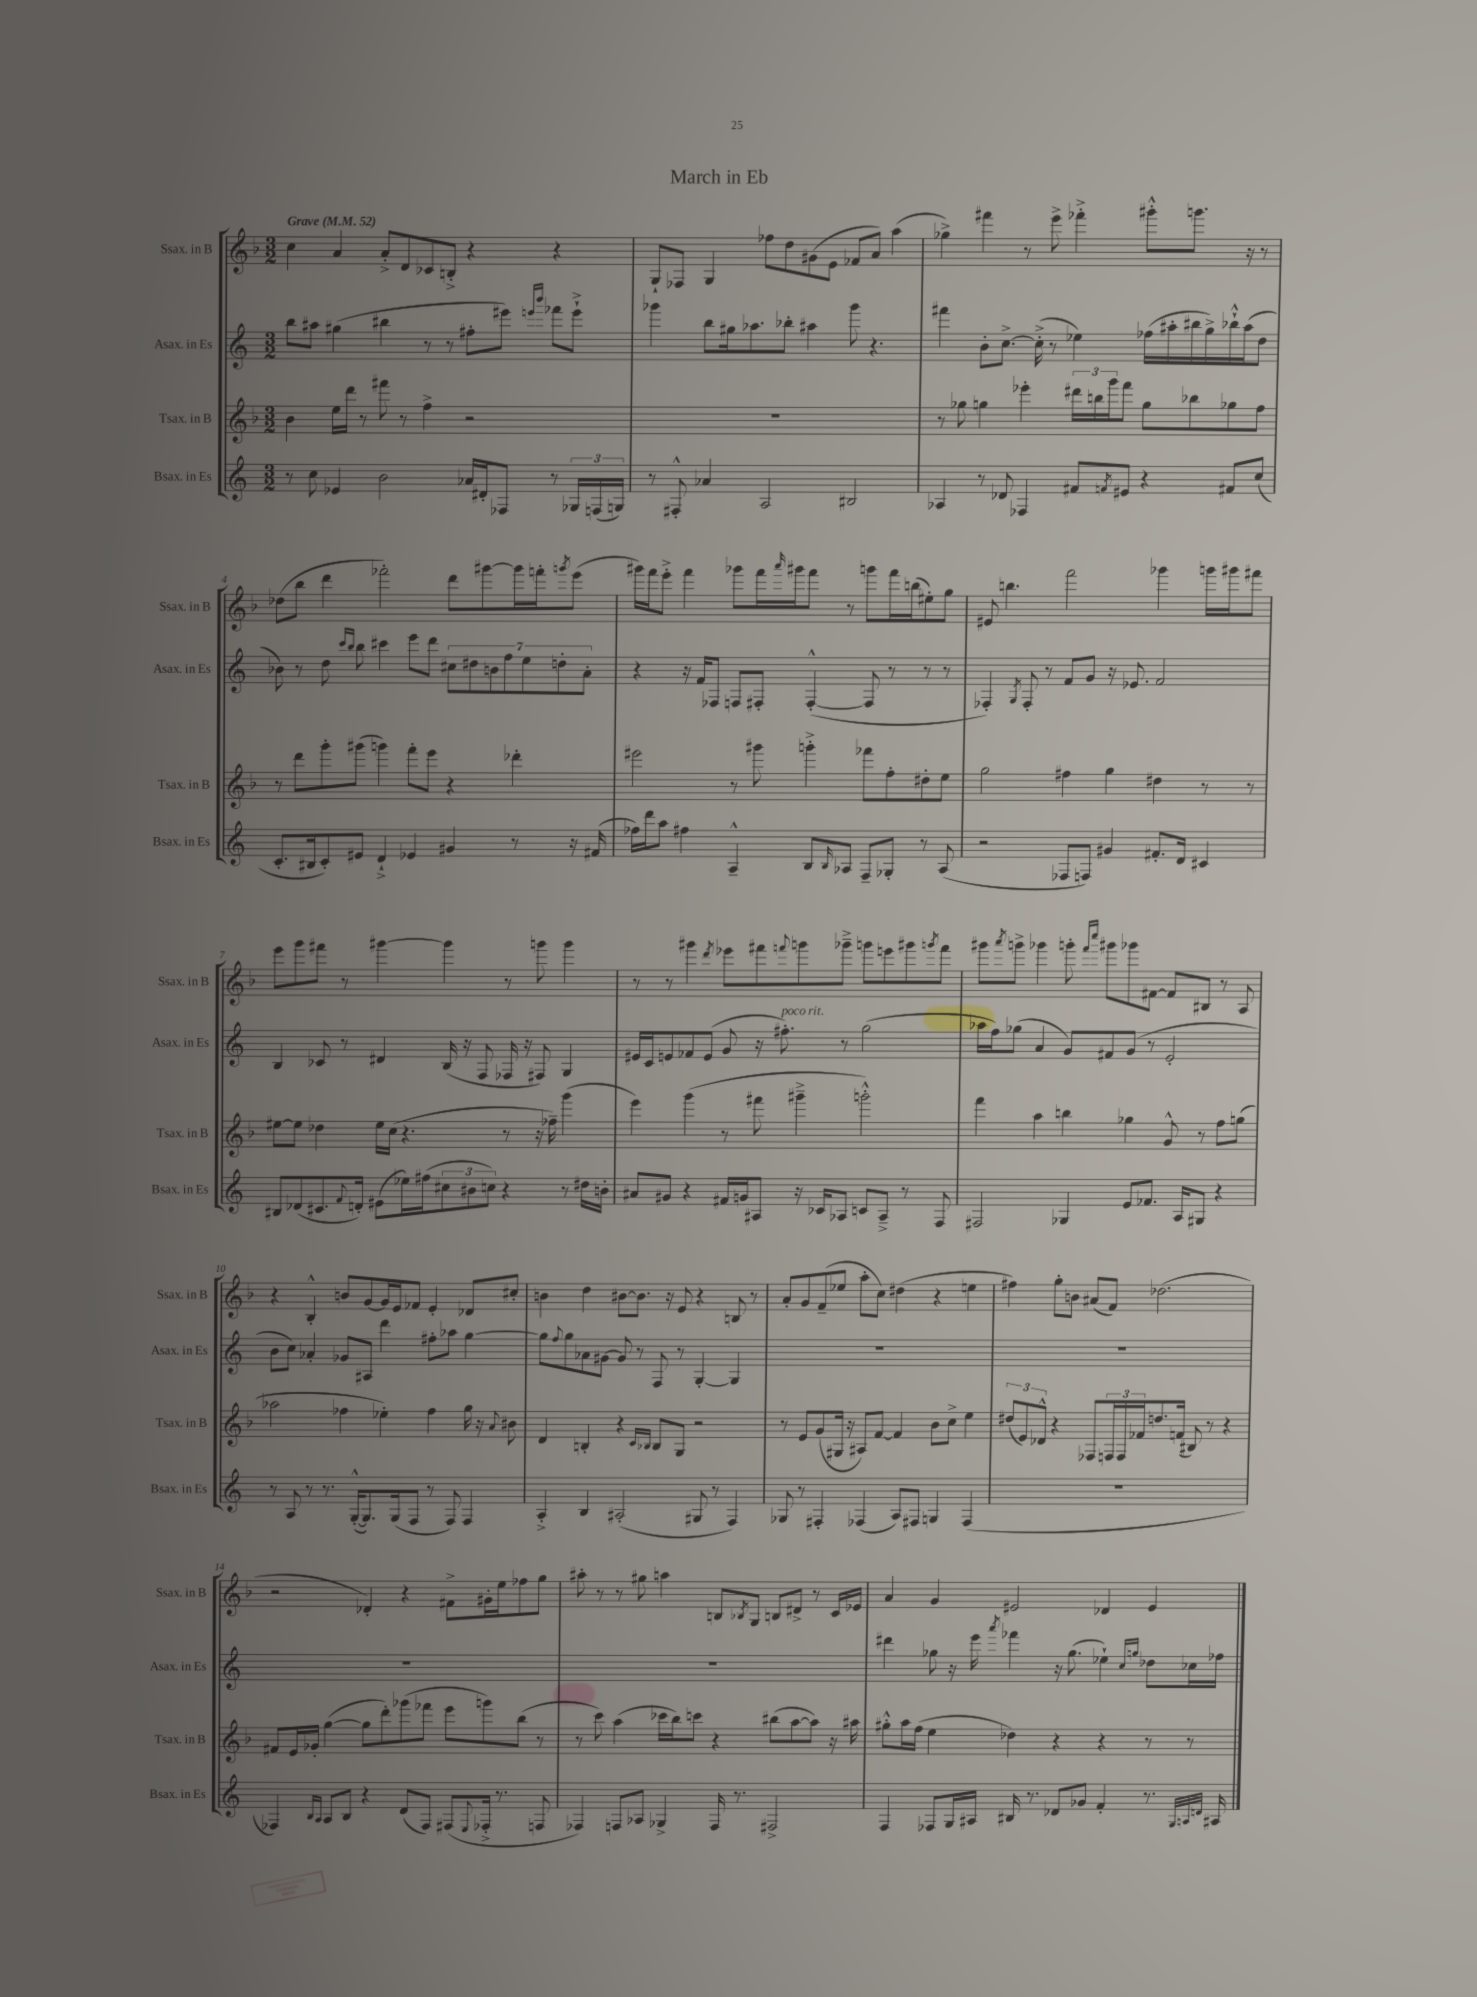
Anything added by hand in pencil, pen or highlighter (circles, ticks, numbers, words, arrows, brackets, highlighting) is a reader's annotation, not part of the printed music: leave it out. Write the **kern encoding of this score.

**kern	**kern	**kern	**kern
*part4	*part3	*part2	*part1
*staff4	*staff3	*staff2	*staff1
*I"Bsax. in Es	*I"Tsax. in B	*I"Asax. in Es	*I"Ssax. in B
*I'Bsax. in Es	*I'Tsax. in B	*I'Asax. in Es	*I'Ssax. in B
*clefG2	*clefG2	*clefG2	*clefG2
*k[]	*k[b-]	*k[]	*k[b-]
*M3/2	*M3/2	*M3/2	*M3/2
*MM52	*MM52	*MM52	*MM52
=1	=1	=1	=1
!	!	!	!LO:TX:a:B:t=Grave
8r	4b-\	8bb\L	4cc\
8cc\	.	8aa#X\J	.
4e-X/	16ee\LL	(4gg#X\	4a/
.	16ddd\JJ	.	.
.	8r	.	.
2b\	8fff#X\	4bb#X\	8a'^/L
.	8r	.	8d/
.	4ff^\	8r	8c-X/
.	.	8r	8Bn'^/J
16a-X/LL	2r	8ff#X'\L	4r
16d#X'/J	.	.	.
8F-X/J	.	8eee#X\J)	.
.	.	16qqeeen/LL	.
.	.	16qqbbb/JJ	.
8r	.	8fff-X\L	4r
24G-X/LL	.	8eee`^\J	.
(24Fn/	.	.	.
24Gn/JJ)	.	.	.
=2	=2	=2	=2
8r	1.r	4ggg-X\	8G`/L
8F#X'^^/	.	.	8F-X/J
4a-X/	.	8bb\L	4G/
.	.	16gg#X\k	.
.	.	8.aa-X\	.
2A/	.	.	8ff-X\L
.	.	8bb-X'\J	8dd\
.	.	4aa#X\	(8g#X\
.	.	.	8e\J
2B#X/	.	8ggg-\	8f-X/L
.	.	4.r	8a/J)
.	.	.	(4aa\
=3	=3	=3	=3
4A-X/	8r	4fff#X\	4gg-X^\)
.	8gg-X\	.	.
8r	4ggn\	8b'\L	4fff#X\
8d-X/	.	[8.cc^\J	.
4F-X/	4eee-X'\	.	8r
.	.	(16cc'^\]	.
.	.	8r	8eee^\
8f#X/L	24ddd#X\LL	4ee-X\)	4fff-X'^\
.	24bbn\	.	.
.	24ggg\J	.	.
8qfn/	.	.	.
8e#X/J	8fff\J	.	.
4r	8gg\L	(16ff-X\LL	8ggg#X'^^\L
.	.	16aa#X'\	.
.	8bb-X\	16bb#X\	8.gggn\J
.	.	16gg^\)	.
8f#X/L	8gg-X\	16bb-X`^^\	.
.	.	(16aa#\J	16r
(8cc/J	8ff\J	8dd\J	8r
!!LO:LB:g=z
=4	=4	=4	=4
8.c'/L	8r	8b-X\)	(8dd-X\L
.	8ddd\L	8r	8bb-\J
16B#X/k	.	.	.
8c'/)	8ggg'\	8dd\	4ddd\
.	.	16qqccc/LL	.
.	.	16qqbb/JJ	.
8e#X/J	(8ggg#X\J	8bb\	.
4d`^/	4gggn\)	4ccc#X\	2fff-X'\)
4e-X/	8fff'\L	8eee\L	.
.	8eee\J	8ddd\J	.
4g#X/	4r	14cc#X\L	8ddd\L
.	.	14dd#X\	.
.	.	.	[8ggg#X\
.	.	14bn\	.
.	.	14ff\	.
8r	4ddd-X'\	.	16ggg#\L]
.	.	14ee\	.
.	.	.	16fffn'\J
.	.	14ddn'\	.
.	.	.	8qgggn/
16r	.	.	(8eee\J
.	.	14a'\J	.
(16f#X/	.	.	.
=5	=5	=5	=5
16ff-X\LL)	2eee#X\	4r	16ggg#X\LL)
16ddd\J	.	.	16fff\J
8aa\J	.	.	8eee'^\J
4ff#X\	.	16r	4fff\
.	.	16f/KL	.
.	.	8F-X/J	.
4A~^^/	8r	8Fn/L	8ggg-X\L
.	8ggg#X\	8F#X'/J	16fff\L
.	.	.	16qqaaa/
.	.	.	16ggg#X\J
8B/L	4gggn'^\	([4F#'^^/	8fff\J
16qqB/	.	.	.
8A-X/J	.	.	8r
8F~/L	8fff-X\L	8F#/]	8gggn\L
8G-X'/J	8ff'\	8r	16fff\L
.	.	.	(16bbn\J
8r	8dd#X'\	8r	8ee#X'\)
(8A-/	8ee\J	8r	8gg\J
=6	=6	=6	=6
2r	2gg\	4F-X'/)	8e#X/
.	.	.	4.bbn\
.	.	8qG/	.
.	.	8F-'/	.
.	.	8r	.
8F-X/L	4ff#X\	8f/L	2fff\
8Fn/J)	.	8g/J	.
4g#X/	4gg\	16r	.
.	.	8.e-X/	.
8.f#X'/L	4dd#X\	2f/	4ggg-X\
16d/Jk	.	.	.
4c#X/	8r	.	16gggn\LL
.	.	.	16ggg#X\J
.	8r	.	8fff#X\J
!!LO:LB:g=z
=7	=7	=7	=7
8B#X/L	[8ee#X\L	4B/	8eee\L
(8d-X/	8ee#\J]	.	8ggg\
8.c#X/	4dd-X\	8c-X/	8fff#X\J
.	.	8r	8r
8qqf/	.	.	.
16dn'/Jk)	.	.	.
(8e#X\L	16ee#\LL	4d#X/	[4ggg#X\
.	(16cc\JJ	.	.
16ee-X\L)	4.r	.	.
(16ff#X\J	.	.	.
12cc#X\	.	(16B/	4ggg#\]
.	.	16r	.
12b#X\	.	.	.
.	.	8F/	.
12ccn\J)	.	.	.
4r	8r	16F-X/	8r
.	.	16r	.
.	16r	8F#X/)	8gggn\
.	16ff-X~\)	.	.
8r	(4ggg\	4G/	4ggg\
16dd#X\LL	.	.	.
16bn'\JJ	.	.	.
=8	=8	=8	=8
8a#X/L	4eee\)	16e#X/LL	8r
.	.	16c/J	.
8g#X/J	.	8en/	8r
4r	(4ggg\	8f-X/	4ggg#X\
.	.	(8e/J	.
.	.	.	8qddd/
16f#X/LL	8r	8g/	8eee-X\L
16gn/J	.	.	.
8A#X/J	8fff#X\	16r	8fff#X\
!	!	!LO:TX:a:i:t=poco rit.	!
.	.	8.ff#X'\)	.
.	.	.	8qqfffn/
16r	4ggg#X~^\	.	8gggn\
16c-X/KL	.	.	.
8A-X/J	.	8r	8ggg-X~^\J
8cn/L	2gggn'^^\)	(2gg\	8gggn\L
8A-~^/J	.	.	8eeen\
8r	.	.	8ggg#X\
.	.	.	8qgggn/
8F/	.	.	8fff\J
=9	=9	=9	=9
2F#X/	4fff\	16aa-X\LL	8ggg#X\L
.	.	16ff\J)	.
.	.	.	8qaaa/
.	.	(8gg-X\J	8gggn^\J
.	4aa\	4a/	4ggg-X\
4G-X/	4bbn\	8g/L)	8gggn'\
.	.	.	16qqfff/LL
.	.	.	16qqcccc/JJ
.	.	8f#X/	8ggg#X\L
8e/L	4gg-X\	(8g/J	8ggg-X\
8.f-X/J	.	8r	[8f#X\J
.	8g^^/	2e'/	8f#/L]
16A/KL	.	.	.
8G#X/J	8r	.	8B#X/J
4r	8ff\L	.	8r
.	(8ggn\J	.	8A/
!!LO:LB:g=z
=10	=10	=10	=10
8r	2aa-X\	8b\L	4r
8A/	.	8cc\J)	.
8r	.	4a-X'/	4B-'^^/
8.r	.	.	.
.	4ff-X\	8g-X/L	8bn/L
([16G'^^/KL	.	.	.
8.G/])	.	8A#X/J	[8g/
.	4ee-X'\)	4ddd\	16g/L]
(16G/k	.	.	16e/J
8F/J	.	.	8f-X/J
8r	4ff-\	8ff#X'\L	4e'/
8F/)	.	8aa-X\J	.
4F/	16gg\	[4gg\	8d-X/L
.	16r	.	.
.	8qqa/	.	.
.	8b#X\	.	8cc#X'/J
=11	=11	=11	=11
4A'^/	4d/	8gg\L]	4bn\
.	.	8qqff/	.
.	.	8gg\	.
4B/	4Bn'/	8a-X\	4dd\
.	.	[8g#X\J	.
(2A#X'/	4r	8g#/]	[8b#X\L
.	.	8r	8.b#\J]
.	16qqc/LL	.	.
.	16qqB-X/JJ	.	.
.	8B-/L	8F/	.
.	.	.	16r
.	8G/J	8r	8e/
8G#X/	2r	[4G'/	4r
8r	.	.	.
4F/)	.	4G/]	8Bn/
.	.	.	8r
=12	=12	=12	=12
8G-X/	8r	1.r	8a'/L
8r	8e/L	.	8g/
4F#X'/	(8g/	.	(8f~/
.	16G#X/Jk	.	8ee-X/J
.	16r	.	.
(4F-X/	8A#X/L)	.	8aa'\L
.	[8f/J	.	8cc\J)
8A/L)	4f/]	.	(4dd#X\
8F#X/J	.	.	.
4Gn/	8b-\L	.	4r
.	8cc^\J	.	.
(4F#/	4ee\	.	4een\
=13	=13	=13	=13
1.r	(12dd#X/L	1.r	4ff#X\)
.	12e/)	.	.
.	12d-X^^/J	.	.
.	4r	.	8gg'\L
.	.	.	8bn\J
.	8F-X/L	.	(8a#X/L
.	24Fn/L	.	8f/J)
.	24F/	.	.
.	24f-X/J	.	.
.	8.ddn/	.	(2.dd-X\
.	(16fn/Jk	.	.
.	8B#X/)	.	.
.	8r	.	.
.	4r	.	.
!!LO:LB:g=z
=14	=14	=14	=14
4F-X/)	8f#X/L	1.r	2r
.	16e/L	.	.
.	16g-X'/JJ	.	.
16qqB/LL	.	.	.
16qqA/JJ	.	.	.
8A/L	([4gg\	.	.
8B/J	.	.	.
4r	8gg\L]	.	4d-X'/)
.	8ddd'\)	.	.
(8d/L	(8ggg-X\	.	4r
8F-/J)	8fff-X\J	.	.
(8F#X/L	8eee\L	.	8f#X^\L
8qqE/	.	.	.
16F-X'^/Jk	8gggn\)	.	16g#X'\L
8.r	.	.	16ee\J
.	(8bb-\J	.	8ff-X\
8Fn/	8r	.	8gg\J
=15	=15	=15	=15
4F-X/)	8r	1.r	8aa#X'\
.	8ccc\)	.	8r
8Fn/L	(4aa\	.	8r
8A-X/J	.	.	8gg#X\
4G-X^/	16ccc-X\LL	.	4aan\
.	16bb-\J)	.	.
.	8cccn\J	.	.
16F/	4r	.	8Bn/L
8.r	.	.	.
.	.	.	8qB-X/
.	.	.	8G/J
2F#X^/	(8bb#X\L	.	8Bn/L
.	[8aa\	.	8d#X^/J
.	8aa\J])	.	8r
.	16r	.	16c/LL
.	16aa#X\	.	16e-X/JJ
=16	=16	=16	=16
4F/	8gg#X'^^\L	4ddd#X\	4a/
.	16aa\L	.	.
.	(16ff\JJ	.	.
8F-X/L	4ee\	8gg-X\	4g/
16G/L	.	16r	.
16A#X/JJ	.	16eee\	.
.	.	8qaaa/	.
16B#X/	4dd-X\)	4fff-X\	2e#X/
8.r	.	.	.
8d-X/L	4r	16r	.
.	.	(8.gg-\	.
8g-X/J	.	.	.
4f'/	4r	4ee-X`\)	4d-X/
.	.	16qqcc/LL	.
.	.	16qqggn/JJ	.
8.r	8r	8dd-X\L	4e#/
.	8r	16cc-X\L	.
32qqG/LLL	.	.	.
32qqAn/	.	.	.
32qqdn/JJJ	.	.	.
16A#X/	.	16ff-X\JJ	.
==	==	==	==
*-	*-	*-	*-
